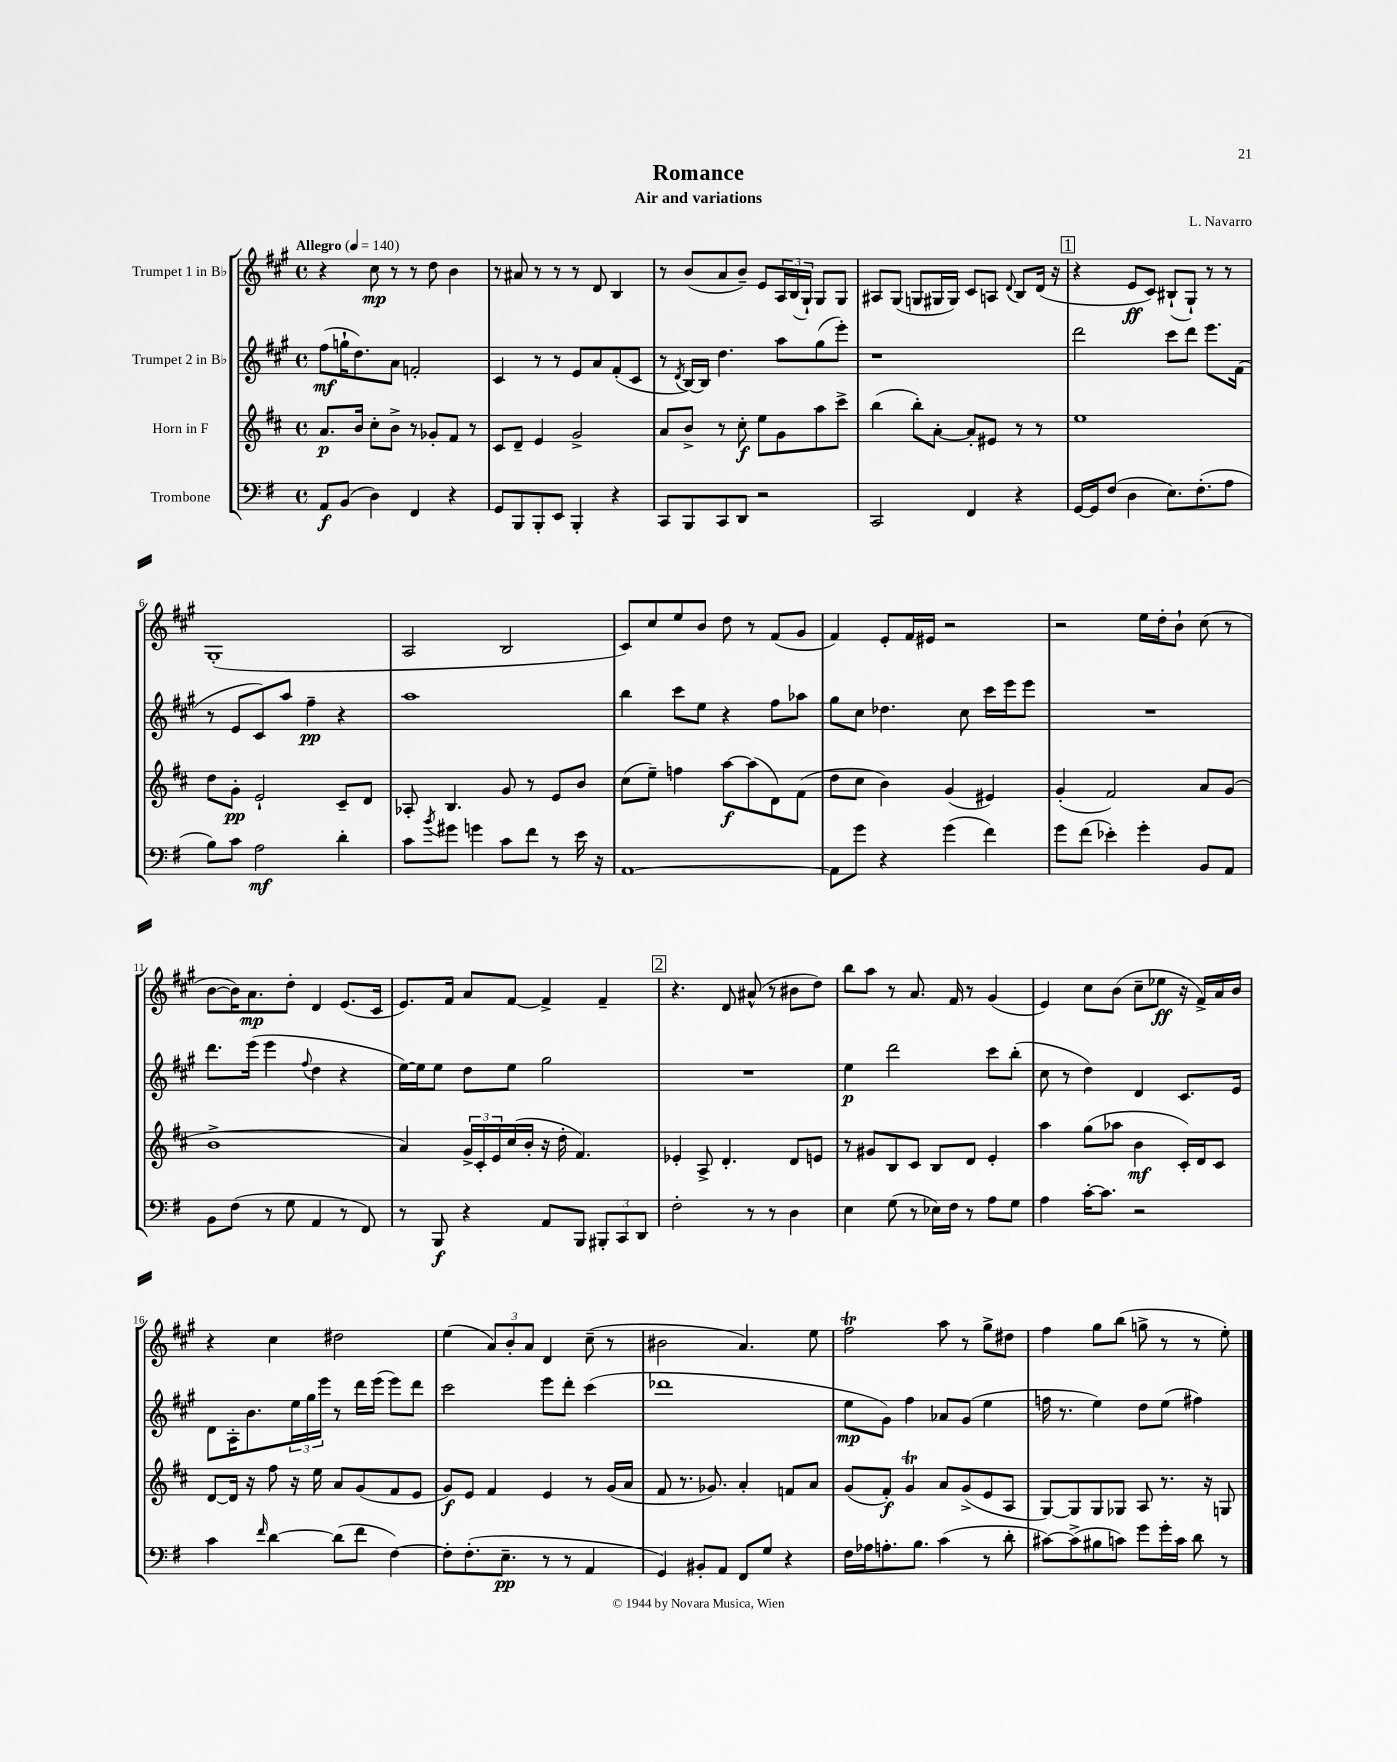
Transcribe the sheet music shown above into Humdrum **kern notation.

**kern	**kern	**kern	**kern
*staff4	*staff3	*staff2	*staff1
*clefF4	*clefG2	*clefG2	*clefG2
*k[f#]	*k[f#c#]	*k[f#c#g#]	*k[f#c#g#]
*M4/4	*M4/4	*M4/4	*M4/4
*met(c)	*met(c)	*met(c)	*met(c)
*MM140	*MM140	*MM140	*MM140
8AA	8.a	(8ff#	4r
(8BB	.	16gg`	.
.	16b	8.dd)	.
4D)	8cc#'	.	8cc#
.	8b^	8a	8r
4FF#	8r	2f'	8r
.	8g-'	.	8dd
4r	8f#	.	4b
.	8r	.	.
=	=	=	=
8GG	8c#	4c#	8r
8BBB	8d~	.	8a#
8BBB'	4e	8r	8r
8EE	.	8r	8r
4BBB'	2g^	8e	8r
.	.	8a	8d
4r	.	(8f#'	4B
.	.	8c#	.
=	=	=	=
8CC	8a	8r	8r
.	.	8qd	.
8BBB	8b^	[16B)	(8b
.	.	16B]	.
8CC	8r	4.dd	8a
8DD	8cc#'	.	8b~)
2r	8ee	.	8e
.	8g	8aa	24A
.	.	.	(24B
.	.	.	24G#`)
.	8aa	(8gg#	8G#
.	8ccc#^	8eee')	8G#
=	=	=	=
2CC	(4bb	1r	8A#
.	.	.	(8G#
.	8bb')	.	8G
.	[8a'	.	16G#
.	.	.	16G#)
4FF#	8a']	.	8c#
.	8e#	.	8A
.	.	.	8qqd
4r	8r	.	8B
.	8r	.	(16d
.	.	.	16r
=	=	=	=
[16GG	1ee	2ddd	4r
16GG]	.	.	.
(8F#	.	.	.
4D	.	.	8e
.	.	.	8c#)
8.E)	.	8ccc#	(8B#`
.	.	8ddd	8G#`)
(8.F#'	.	.	.
.	.	8.eee	8r
8A	.	.	8r
.	.	(16f#	.
=	=	=	=
8B)	8dd	8r	(1G#'
8c	8g'	8e	.
2A	2e`	8c#)	.
.	.	8aa	.
.	.	4ff#~	.
4d'	8c#~	4r	.
.	8d	.	.
=	=	=	=
8c	8A-'	1aa	2A
8qb	.	.	.
8g#	4.B	.	.
4g	.	.	.
8c	8g	.	2B
8f#	8r	.	.
8r	8e	.	.
16e	8b	.	.
16r	.	.	.
=	=	=	=
[1AA	(8cc#	4bb	8c#)
.	8ee~)	.	8cc#
.	4ff	8ccc#	8ee
.	.	8ee	8b
.	[8aa	4r	8dd
.	(8aa]	.	8r
.	8d)	8ff#	(8f#
.	(8f#	8aa-	8g#
=	=	=	=
8AA]	8dd	8gg#	4f#)
8g	8cc#	8cc#	.
4r	4b)	4.dd-	8e'
.	.	.	16f#
.	.	.	16e#
(4g	(4g	.	2r
.	.	8cc#	.
4f#)	4e#)	16ccc#	.
.	.	16eee	.
.	.	8eee	.
=	=	=	=
8g	(4g'	1r	2r
(8f#	.	.	.
4e-')	2f#)	.	.
4g'	.	.	16ee
.	.	.	16dd'
.	.	.	8b`
8BB	8a	.	(8cc#
8AA	(8g	.	8r
=	=	=	=
8BB	1b^	8.ddd	[8b
(8F#	.	.	16b])
.	.	(16eee	8.a
8r	.	4eee	.
8G	.	.	8dd'
.	.	8qqff#	.
4AA	.	4dd	4d
8r	.	4r	(8.e
8FF#)	.	.	.
.	.	.	16c#
=	=	=	=
8r	4a)	[16ee)	8.e)
.	.	16ee]	.
8BBB	.	8ee	.
.	.	.	16f#
4r	24g^	8dd	8a
.	24c#'	.	.
.	24e	.	.
.	(16cc#	8ee	[8f#
.	16b'	.	.
8AA	16r	2gg#	4f#^]
.	16dd'	.	.
8BBB	4.f#)	.	.
12BBB#'	.	.	4f#~
12CC	.	.	.
12DD	.	.	.
=	=	=	=
2F#'	4e-'	1r	4.r
.	8A^	.	.
.	4.d'	.	8d
8r	.	.	(8a#^^
8r	.	.	8r
4D	8d	.	8b#
.	8e	.	8dd)
=	=	=	=
4E	8r	4ee	8bb
.	8g#	.	8aa
(8G	8B	2ddd	8r
8r	8c#	.	8.a
16E-)	8B	.	.
16F#	.	.	16f#
8r	8d	.	8r
8A	4e'	8ccc#	(4g#
8G	.	(8bb'	.
=	=	=	=
4A	4aa	8cc#	4e)
.	.	8r	.
[16c'	(8gg	4dd)	8cc#
8.c]	.	.	.
.	8aa-	.	(8b
2r	4b	4d	8cc#~
.	.	.	8ee-
.	16c#')	8.c#	16r
.	16d	.	16f#^)
.	8c#	.	16a
.	.	16e	16b
=	=	=	=
4c	[8d	8d	4r
.	16d]	16A'	.
.	16r	8.b	.
16qqf#	.	.	.
[4d	8ff#	.	4cc#
.	16r	24ee	.
.	.	24gg#	.
.	16ee	.	.
.	.	24eee	.
(8d]	8a	8r	2dd#
8f#	(8g	16ddd	.
.	.	(16eee	.
[4F#)	8f#	8eee)	.
.	8e	8ddd	.
=	=	=	=
8F#']	8g)	2ccc#	(4ee
(8.F#'	8e	.	.
.	4f#	.	12a)
8.E~	.	.	.
.	.	.	12b'
.	.	.	12a
8r	4e	8eee	4d
8r	.	8ddd'	.
4AA	8r	(4ccc#	(8cc#~
.	(16g	.	8r
.	16a	.	.
=	=	=	=
4GG)	8f#	1ddd-	2b#
.	8.r	.	.
8BB#'	.	.	.
.	8.g-)	.	.
8AA	.	.	.
8FF#	4a'	.	4.a)
8G	.	.	.
4r	8f	.	.
.	8a	.	8ee
=	=	=	=
16F#	(8g	8ee	2ff#
16A-	.	.	.
8.A'	8f#')	8g#)	.
.	4g	4ff#	.
8.B	.	.	.
(4c	8a	8a-	8aa
.	(8g^	(8g#	8r
8r	8e	4ee	8gg#^
8d'	8A	.	8dd#
=	=	=	=
[8c#)	[8G)	16ff	4ff#
.	.	8.r	.
(8c#^]	8G]	.	.
8B#	8G	4ee)	8gg#
8c)	8G-	.	(8bb
8g	8A	8dd	8gg^
16g'	8.r	(8ee	8r
16c	.	.	.
8d	.	4ff#)	8r
.	16r	.	.
8r	8G	.	8ee')
==	==	==	==
*-	*-	*-	*-
